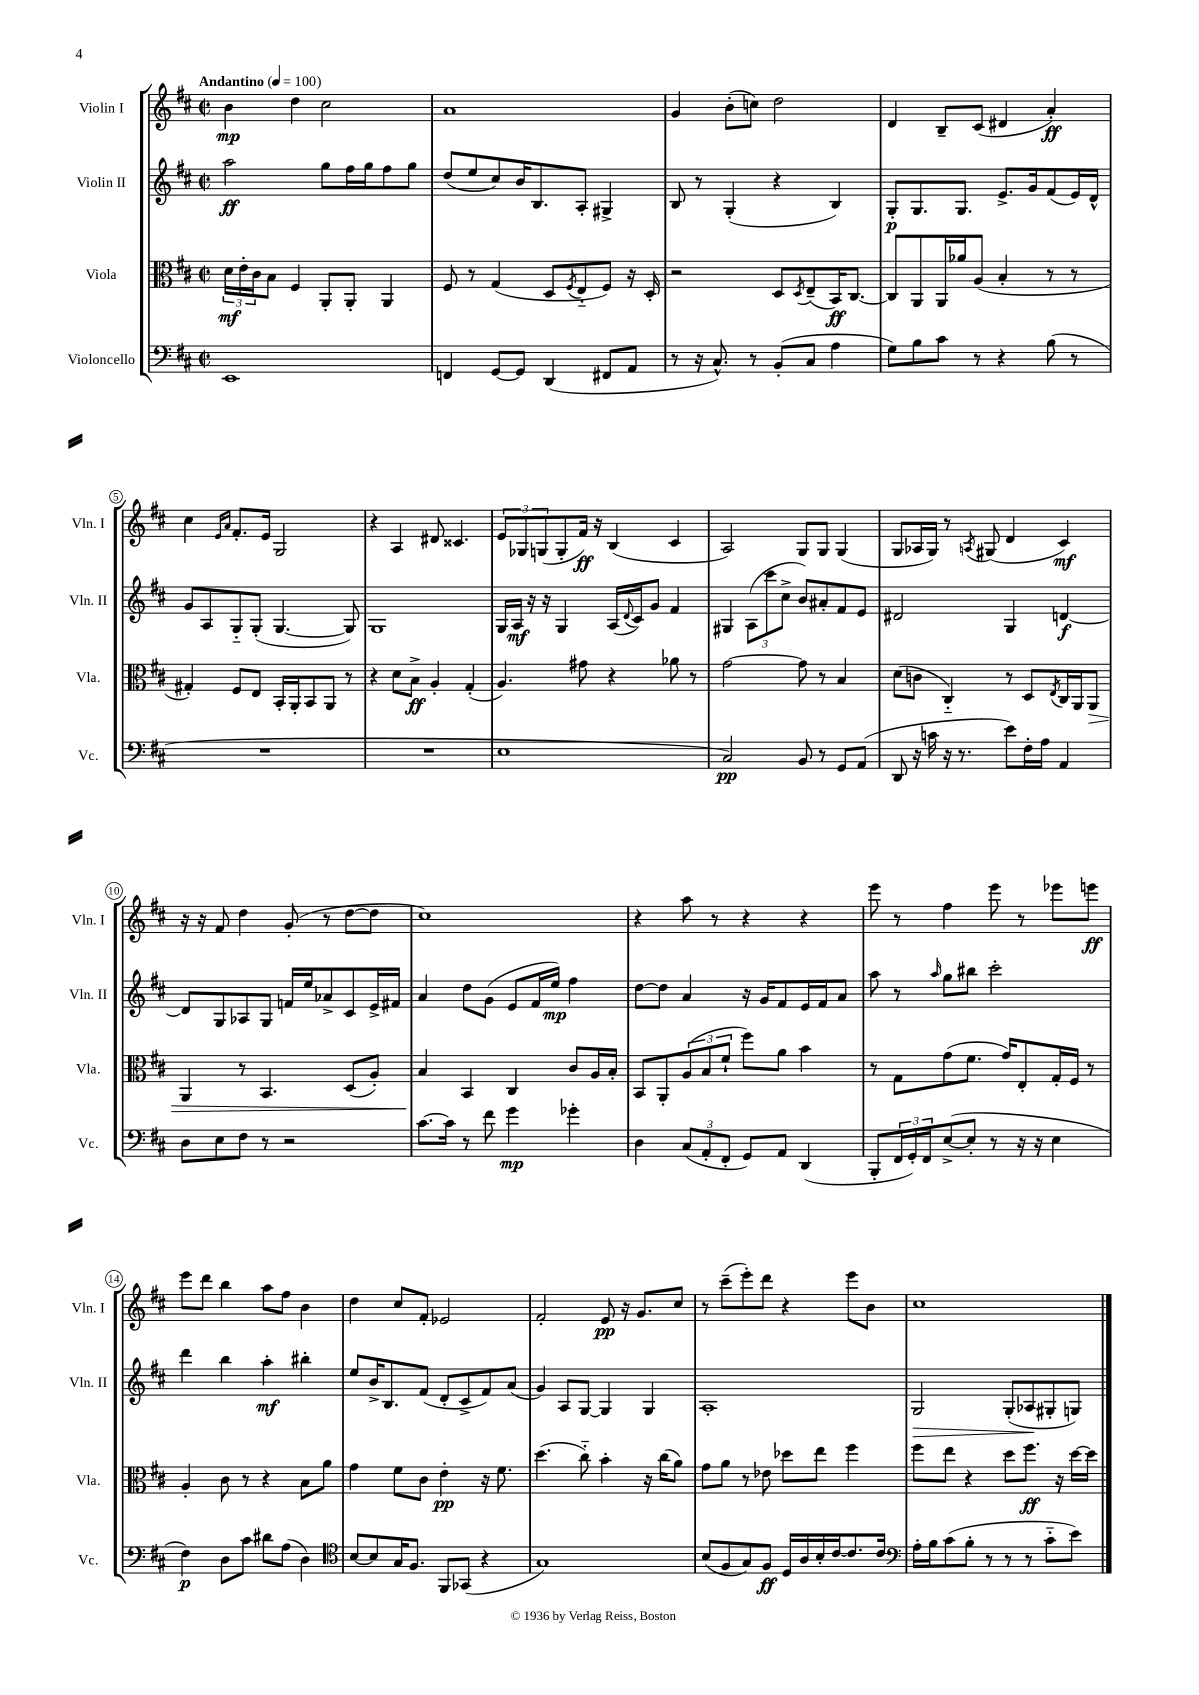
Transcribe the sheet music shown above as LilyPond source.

<<
\new StaffGroup <<
\new Staff = "s0" \with { instrumentName = "Violin I" shortInstrumentName = "Vln. I" } {
    \clef treble \key d \major \defaultTimeSignature \time 2/2 \tempo "Andantino" 4 = 100
    b'4\mp d''4 cis''2 |
    a'1 |
    g'4 b'8-.( c''8) d''2 |
    d'4 b8-- cis'8( dis'4 a'4-.\ff) |
    cis''4 \grace { e'16 a'16 } fis'8.-. e'16 g2 |
    r4 a4 dis'8 cisis'4. |
    \tuplet 3/2 { e'8 ges8 g8( } g8-. fis'16\ff) r16 b4( cis'4 |
    a2) g8 g8 g4( |
    g8 aes16 g16) r8 \acciaccatura { a8 } gis8( d'4 cis'4\mf) |
    r16 r16 fis'8 d''4 g'8-.( r8 d''8~ d''8 |
    cis''1) |
    r4 a''8 r8 r4 r4 |
    e'''8 r8 fis''4 e'''8 r8 ees'''8 e'''8\ff |
    e'''8 d'''8 b''4 a''8 fis''8 b'4 |
    d''4 cis''8 fis'8-. ees'2 |
    fis'2-. e'8\pp r16 g'8. cis''8 |
    r8 cis'''8--( e'''8-.) d'''8 r4 e'''8 b'8 |
    cis''1 \bar "|." |
}
\new Staff = "s1" \with { instrumentName = "Violin II" shortInstrumentName = "Vln. II" } {
    \clef treble \key d \major \defaultTimeSignature \time 2/2
    a''2\ff g''8 fis''16 g''16 fis''8 g''8 |
    d''8( e''8 cis''8) b'16 b8. a8-. gis4-> |
    b8 r8 g4-.( r4 b4) |
    g8-.\p g8. g8. e'8.-> g'16 fis'8( e'16) d'16-^ |
    g'8 a8 g8-_ g8-.( g4.~ g8) |
    g1 |
    g16 a16\mf r16 r16 g4 a16( \appoggiatura { d'8 } cis'16) g'8 fis'4 |
    gis4 \tuplet 3/2 { a8( cis'''8 cis''8-> } b'8) ais'8-. fis'8 e'8 |
    dis'2 g4 d'4~\f |
    d'8 g8 aes8 g8 f'16 e''16 aes'8-> cis'8 e'16-> fis'16 |
    a'4 d''8 g'8( e'8 fis'16 e''16\mp) fis''4 |
    d''8~ d''8 a'4 r16 g'16 fis'8 e'16 fis'16 a'8 |
    a''8 r8 \grace { a''16 } g''8 bis''8 cis'''2-. |
    d'''4 b''4 a''4-.\mf bis''4-. |
    e''8 b'16-> b8. fis'8( d'8-. cis'8-> fis'8) a'8( |
    g'4) a8 g8~ g4 g4 |
    a1-. |
    g2\> g8-.( aes8\! gis8-. g8) \bar "|." |
}
\new Staff = "s2" \with { instrumentName = "Viola" shortInstrumentName = "Vla." } {
    \clef alto \key d \major \defaultTimeSignature \time 2/2
    \tuplet 3/2 { d'16\mf e'16-. cis'16 } b8 fis4 a,8-. a,8-. a,4 |
    fis8 r8 g4( d8 \acciaccatura { fis8 } e8-_ fis8) r16 d16-. |
    r2 d8 \acciaccatura { d8 } e8--( b,16\ff) cis8.~ |
    cis8 a,8 a,16 aes'16 a8( b4-. r8 r8 |
    gis4-.) fis8 e8 b,16-. a,16-. b,8 a,8 r8 |
    r4 d'8 b8->\ff a4-. g4-.( |
    a4.) gis'8 r4 aes'8 r8 |
    g'2~ g'8 r8 b4 |
    d'8( c'8 cis4-_) r8 d8 \acciaccatura { e8 } cis16 a,16 a,8\> |
    a,4 r8 b,4. d8( a8-.) |
    b4\! b,4 cis4 cis'8 a16 b16-. |
    b,8 a,8-. \tuplet 3/2 { a8( b8 fis'8-! } fis''8) a'8 b'4 |
    r8 g8 g'8( fis'8. g'16) e8-. g16-. fis16 r8 |
    a4-. cis'8 r8 r4 b8 a'8 |
    g'4 fis'8 cis'8 e'4-.\pp r16 fis'8. |
    d''4.( cis''8-_) b'4-. r16 cis''16( a'8) |
    g'8 a'8 r8 ees'8 des''8 e''8 fis''4 |
    fis''8 e''8 r4 d''8 fis''8.\ff r16 d''16~ d''16 \bar "|." |
}
\new Staff = "s3" \with { instrumentName = "Violoncello" shortInstrumentName = "Vc." } {
    \clef bass \key d \major \defaultTimeSignature \time 2/2
    e,1 |
    f,4 g,8~ g,8 d,4( fis,8 a,8 |
    r8 r16 cis8.-^) r8 b,8-.( cis8 a4 |
    g8) b8 cis'8 r8 r4 b8( r8 |
    R1 |
    R1 |
    e1 |
    cis2\pp) b,8 r8 g,8 a,8( |
    d,8 r16 c'16 r16 r8. e'8) fis16-. a16 a,4 |
    d8 e8 fis8 r8 r2 |
    cis'8.~ cis'16 r8 fis'8 g'4\mp ges'4-. |
    d4 \tuplet 3/2 { cis8( a,8-. fis,8-. } g,8) a,8 d,4( |
    b,,8-. \tuplet 3/2 { fis,16 g,16-.) fis,16 } e8~->( e8-. r8 r16 r16 e4 |
    fis4\p) d8 cis'8 dis'8 a8( d4) |
    \clef tenor b8~ b8 g16 fis8. fis,8 ges,8( r4 |
    g1) |
    b8( fis8 g8) fis8\ff d16 a16 b16-. cis'16~ cis'8. cis'16 |
    \clef bass a16-. b16 cis'8( b8-. r8 r8 r8 cis'8-_ e'8) \bar "|." |
}
>>
>>
\layout { \context { \Score \override BarNumber.stencil = #(make-stencil-circler 0.1 0.3 ly:text-interface::print) } }
